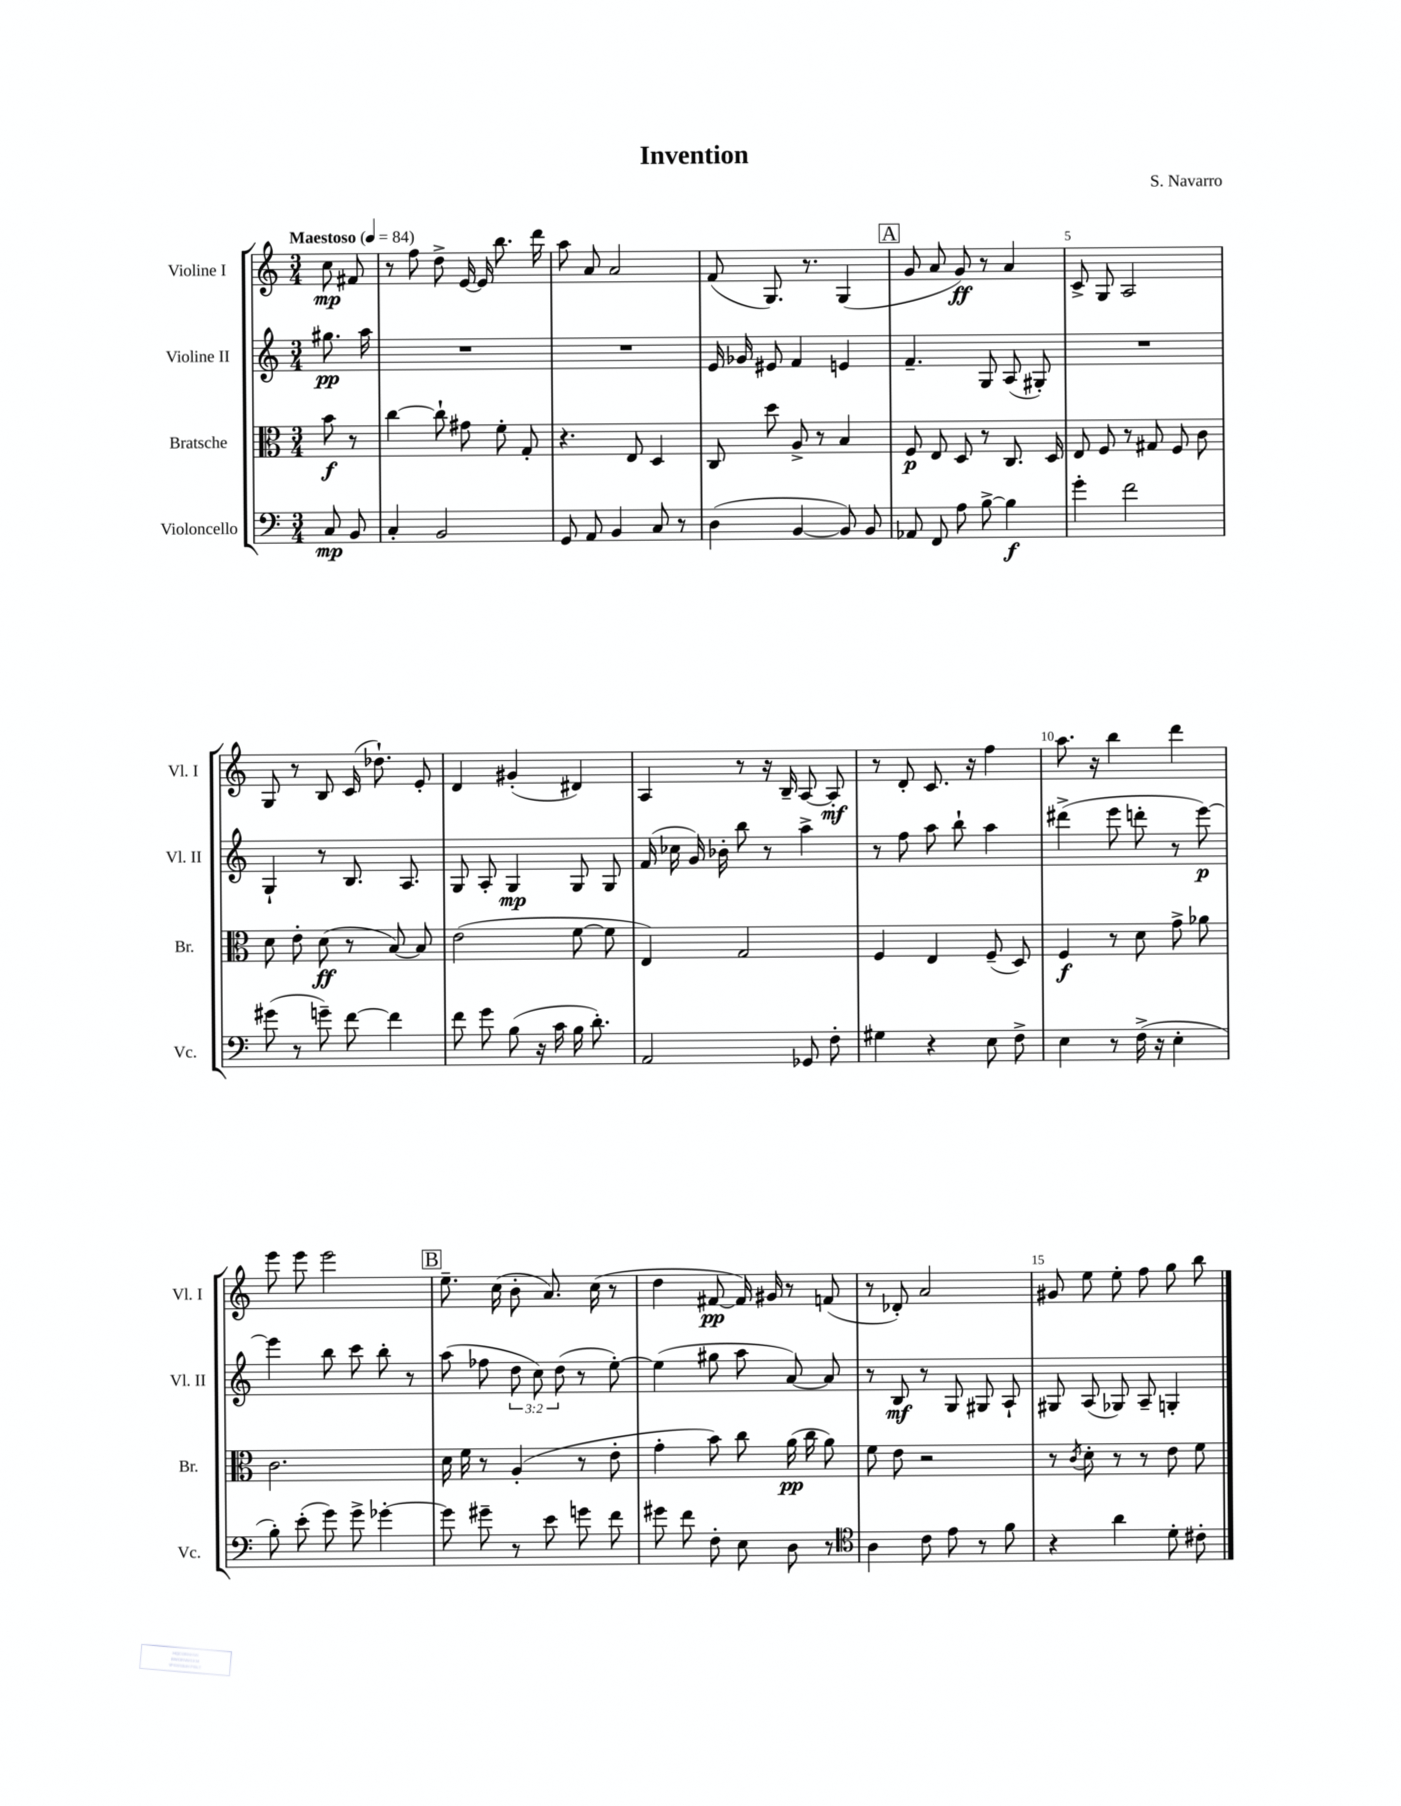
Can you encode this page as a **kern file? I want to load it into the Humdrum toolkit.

**kern	**kern	**kern	**kern
*staff4	*staff3	*staff2	*staff1
*clefF4	*clefC3	*clefG2	*clefG2
*k[]	*k[]	*k[]	*k[]
*M3/4	*M3/4	*M3/4	*M3/4
*MM84	*MM84	*MM84	*MM84
8C	8b	8.gg#	8cc
8BB	8r	.	8f#
.	.	16aa	.
=	=	=	=
4C'	[4cc	2.r	8r
.	.	.	8ff
2BB	8cc`]	.	8dd^
.	8g#	.	[16e
.	.	.	16e]
.	8f'	.	8.bb
.	8G'	.	.
.	.	.	16ddd
=	=	=	=
8GG	4.r	2.r	8aa
8AA	.	.	8a
4BB	.	.	2a
.	8E	.	.
8C	4D	.	.
8r	.	.	.
=	=	=	=
(4D	8C	16e	(8f
.	.	16g-	.
.	8dd	8e#	8.G)
[4BB	8A^	4f	.
.	.	.	8.r
.	8r	.	.
8BB])	4B	4e	(4G
8BB	.	.	.
=	=	=	=
8AA-	8F	4.f~	8g
8FF	8E	.	8a
8A	8D	.	8g)
[8B^	8r	8G	8r
4B]	8.C	(8A	4a
.	.	8G#')	.
.	16D	.	.
=	=	=	=
4g'	8E	2.r	8c^
.	8F	.	8G
2f	8r	.	2A
.	8G#	.	.
.	8F	.	.
.	8c	.	.
=	=	=	=
(8g#	8d	4G`	8G
8r	8e'	.	8r
8g~)	(8d	8r	8B
[8f	8r	8.B	(16c
.	.	.	8.dd-`)
4f]	[8B)	.	.
.	.	8.A	.
.	8B]	.	8e'
=	=	=	=
8f	(2e	8G	4d
8g	.	8A'	.
(8B	.	4G	(4g#'
16r	.	.	.
16c	.	.	.
16B	[8f	8G	4d#)
8.d')	.	.	.
.	8f]	8G	.
=	=	=	=
2AA	4E)	(16f	4A
.	.	16cc-	.
.	.	16g)	.
.	.	16b-'	.
.	2G	8bb	8r
.	.	8r	16r
.	.	.	16B~
8GG-	.	4aa^	[8A
8F'	.	.	8A']
=	=	=	=
4G#	4F	8r	8r
.	.	8ff	8d'
4r	4E	8aa	8.c
.	.	8bb`	.
.	.	.	16r
8E	(8F~	4aa	4ff
8F^	8D)	.	.
=	=	=	=
4E	4F	(4ddd#^	8.aa
.	.	.	16r
8r	8r	8eee	4bb
(16F^	8d	8ddd'	.
16r	.	.	.
4E'	8g^	8r	4ddd
.	8a-	[8eee)	.
=	=	=	=
8B')	2.c	4eee]	8eee
(8e'	.	.	8eee
8g)	.	8bb	2eee
8g^	.	8ccc	.
[4g-'	.	8bb'	.
.	.	8r	.
=	=	=	=
8g-]	16d	(8aa	8.ee~
.	16f	.	.
8g#~	8r	8ff-	.
.	.	.	(16cc
8r	(4A'	12dd	8b'
.	.	12cc)	.
8e	.	.	8.a)
.	.	(12dd	.
8g	8r	8r	.
.	.	.	(16cc
8f	8e'	[8ee')	8r
=	=	=	=
8g#	4g'	(4ee]	4dd
8f	.	.	.
8F'	8b)	8gg#	[8f#
8E	8cc	8aa	16f#])
.	.	.	16g#
8D	(16a	[8a)	8r
.	16cc	.	.
8r	8a)	8a]	(8f
=	=	=	=
*clefC4	*	*	*
4A	8f	8r	8r
.	8e	8B	8d-')
8c	2r	8r	2a
8e	.	8G	.
8r	.	8G#	.
8f	.	8A`	.
=	=	=	=
4r	8r	8G#	8g#
.	8qc	.	.
.	8d'	(8A	8ee
4a	8r	8G-)	8ee'
.	8r	8A~	8ff
8d'	8e	4G'	8gg
8c#'	8f	.	8bb
==	==	==	==
*-	*-	*-	*-
